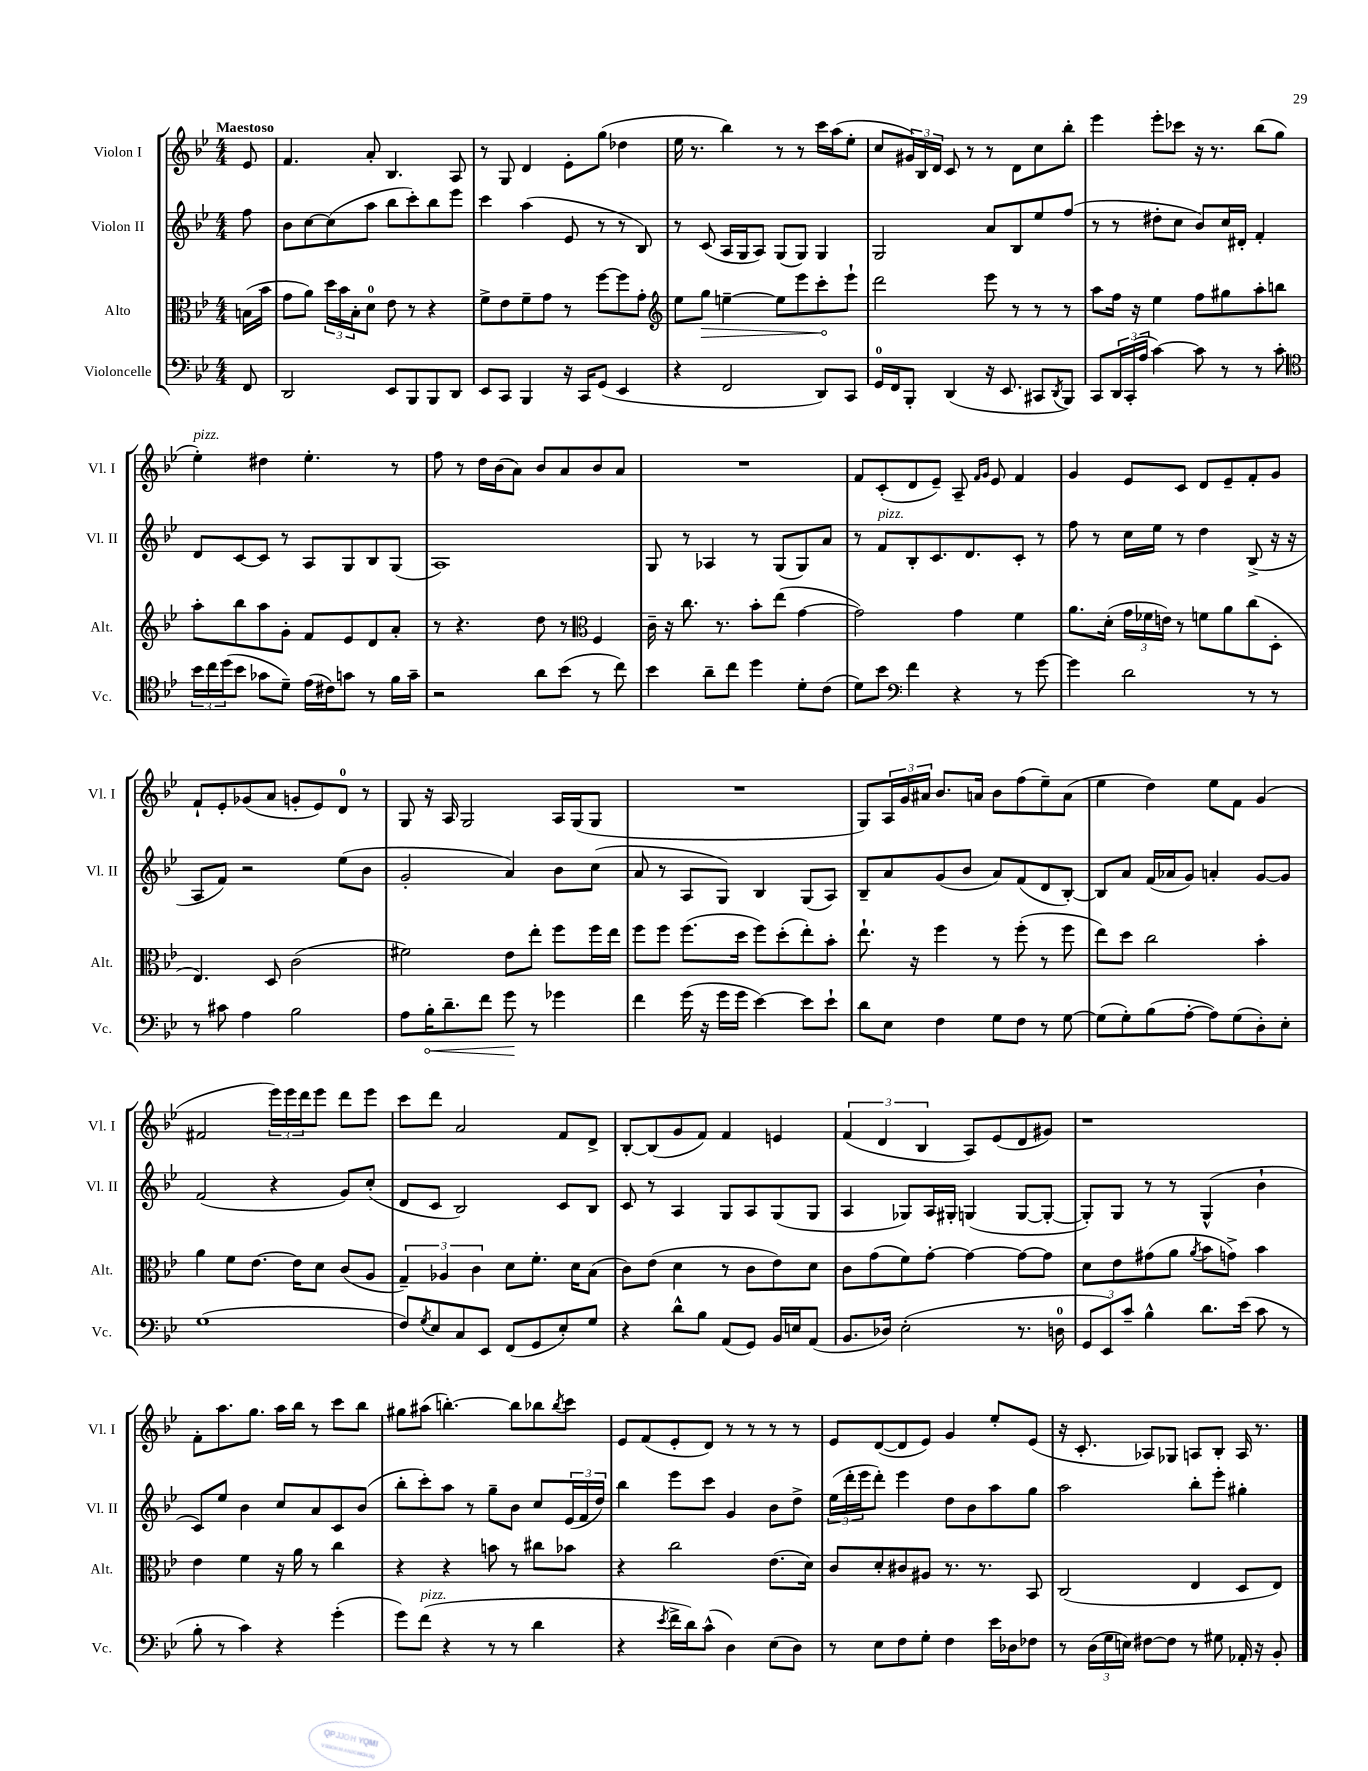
<<
\new StaffGroup <<
\new Staff = "s0" \with { instrumentName = "Violon I" shortInstrumentName = "Vl. I" } {
    \clef treble \key bes \major \numericTimeSignature \time 4/4 \partial 8 \tempo "Maestoso"
    ees'8 |
    f'4. a'8-. bes4. a8 |
    r8 g8 d'4 ees'8-. g''8( des''4 |
    ees''16 r8. bes''4) r8 r8 c'''16 a''16( ees''8-. |
    c''8 \tuplet 3/2 { gis'16) bes16 d'16 } c'8 r8 r8 d'8 c''8 bes''8-. |
    ees'''4 ees'''8-. ces'''8 r16 r8. bes''8( g''8 |
    ees''4-.^\markup { \italic "pizz." }) dis''4 ees''4.-. r8 |
    f''8 r8 d''16 bes'16( a'8) bes'8 a'8 bes'8 a'8 |
    R1 |
    f'8 c'8-.( d'8 ees'8--) a8-- \grace { f'16 g'16 } ees'8 f'4 |
    g'4 ees'8 c'8 d'8 ees'8-- f'8-. g'8 |
    f'8-! ees'8-. ges'8( a'8 g'8-. ees'8) d'8-0 r8 |
    g8 r16 a16 g2 a16 g16( g8 |
    R1 |
    g8) \tuplet 3/2 { a16 g'16 ais'16 } bes'8. a'16 bes'8 f''8( ees''8--) a'8( |
    ees''4 d''4) ees''8 f'8 g'4( |
    fis'2 \tuplet 3/2 { ees'''16) ees'''16 d'''16 } ees'''8 d'''8 ees'''8 |
    c'''8 d'''8 a'2 f'8 d'8-> |
    bes8~-. bes8( g'8 f'8) f'4 e'4 |
    \tuplet 3/2 { f'4( d'4 bes4 } a8) ees'8( d'8 gis'8) |
    r1 |
    f'8-. a''8. g''8. a''16 bes''16 r8 c'''8 bes''8 |
    gis''8 ais''8( b''4.~-.) b''8 bes''8 \acciaccatura { bes''8 } c'''8 |
    ees'8 f'8( ees'8-. d'8) r8 r8 r8 r8 |
    ees'8 d'8~( d'8 ees'8) g'4 ees''8-. ees'8( |
    r16 c'8.-. aes8) ges8 a8 bes8-. a16 r8. \bar "|." |
}
\new Staff = "s1" \with { instrumentName = "Violon II" shortInstrumentName = "Vl. II" } {
    \clef treble \key bes \major \numericTimeSignature \time 4/4 \partial 8
    f''8 |
    bes'8 c''8~ c''8( a''8 bes''8 c'''8-.) bes''8 ees'''8 |
    c'''4 a''4( ees'8 r8 r8 bes8) |
    r8 c'8( a16 g16 a8) g8( g8) g4 |
    g2 a'8 bes8 ees''8 f''8( |
    r8 r8 dis''8-. c''8 bes'8) c''16 dis'16-. f'4-. |
    d'8 c'8~ c'8 r8 a8 g8 bes8 g8( |
    a1) |
    g8 r8 aes4 r8 g8( g8) a'8 |
    r8 f'8^\markup { \italic "pizz." } bes8-. c'8. d'8. c'8-. r8 |
    f''8 r8 c''16 ees''16 r8 d''4 bes8->( r16 r16 |
    a8 f'8) r2 ees''8( bes'8 |
    g'2-. a'4) bes'8 c''8( |
    a'8 r8 a8 g8) bes4 g8( a8) |
    bes8-- a'8 g'8( bes'8 a'8) f'8( d'8 bes8~-.) |
    bes8 a'8 f'16( aes'16 g'8) a'4-. g'8~ g'8 |
    f'2( r4 g'8) c''8-.( |
    d'8 c'8 bes2) c'8 bes8 |
    c'8 r8 a4 g8 a8 g8( g8 |
    a4 ges8) a16 gis16-. g4( g8~ g8~-. |
    g8-.) g8 r8 r8 g4-^( bes'4-! |
    c'8) ees''8 bes'4 c''8 a'8 c'8 bes'8( |
    bes''8-. c'''8-.) a''8 r8 g''8-- bes'8 c''8 \tuplet 3/2 { ees'16( f'16 d''16) } |
    bes''4 ees'''8 c'''8 g'4 bes'8 d''8-> |
    \tuplet 3/2 { ees''16( d'''16-. ees'''16 } d'''8-.) ees'''4 d''8 bes'8 a''8 g''8 |
    a''2 bes''8-. ees'''8-. gis''4-. \bar "|." |
}
\new Staff = "s2" \with { instrumentName = "Alto" shortInstrumentName = "Alt." } {
    \clef alto \key bes \major \numericTimeSignature \time 4/4 \partial 8
    b16( bes'16 |
    g'8 a'8) \tuplet 3/2 { d''16 bes'16 bes16-. } d'8-0 ees'8 r8 r4 |
    f'8-> ees'8 f'8-- g'8 r8 f''8~ f''8 g'8-. |
    \clef treble ees''8 \once \override Hairpin.circled-tip = ##t g''8\> e''4~-- e''8 ees'''8 c'''8-.\! ees'''8-! |
    d'''2 ees'''8 r8 r8 r8 |
    a''8 f''16 r16 ees''4 f''8 gis''8 a''8-. b''8 |
    a''8-. bes''8 a''8 g'8-. f'8 ees'8 d'8 a'8-. |
    r8 r4. d''8 r8 \clef alto f4 |
    c'16-- r16 c''8. r8. bes'8-. ees''8( g'4~ |
    g'2) g'4 f'4 |
    a'8. d'16-.( \tuplet 3/2 { g'16 fes'16 e'16) } r8 f'8 a'8 c''8( d8-. |
    ees4.) d8 c'2( |
    fis'2) ees'8 ees''8-. f''8 f''16 ees''16 |
    f''8 f''8 f''8.( d''16 f''8) d''8-.( ees''8-.) bes'8-. |
    ees''8.-! r16 f''4 r8 f''8-.( r8 f''8 |
    ees''8) d''8 c''2 bes'4-. |
    a'4 f'8 ees'8.~ ees'16 d'8 c'8( a8 |
    \tuplet 3/2 { g4--) aes4 c'4 } d'8 f'8.-. d'16 bes8( |
    c'8) ees'8( d'4 r8 c'8 ees'8) d'8 |
    c'8 g'8( f'8) g'8~-. g'4~ g'8~ g'8 |
    d'8 ees'8 gis'8( a'8 \acciaccatura { a'8 } bes'8 g'8->) bes'4 |
    ees'4 f'4 r16 a'16 r8 c''4 |
    r4 r4 b'8 r8 cis''8 bes'8 |
    r4 c''2 ees'8.( d'16) |
    c'8 d'8-. cis'8 ais8 r8. r8. bes,8 |
    c2( ees4 d8 ees8) \bar "|." |
}
\new Staff = "s3" \with { instrumentName = "Violoncelle" shortInstrumentName = "Vc." } {
    \clef bass \key bes \major \numericTimeSignature \time 4/4 \partial 8
    f,8 |
    d,2 ees,8 bes,,8 bes,,8 d,8 |
    ees,8 c,8 bes,,4 r16 c,16 g,8( ees,4 |
    r4 f,2 d,8) c,8 |
    g,16-0 f,16 bes,,8-. d,4( r16 ees,8. cis,8 \acciaccatura { d,8 } bes,,8) |
    c,8 \tuplet 3/2 { d,16 c,16-.( a16 } c'4~) c'8 r8 r8 c'8-. |
    \clef tenor \tuplet 3/2 { bes'16 c''16 d''16( } bes'8 ges'8 d'8--) ees'16( cis'16) g'8 r8 f'16 g'16-- |
    r2 a'8 bes'8( r8 c''8) |
    bes'4 a'8-- c''8 d''4 d'8-. c'8( |
    d'8) bes'8 \clef bass f'4 r4 r8 g'8~ |
    g'4 d'2 r8 r8 |
    r8 cis'8 a4 bes2 |
    a8 \once \override Hairpin.circled-tip = ##t bes16-.\< d'8.-- f'8 g'8\! r8 ges'4 |
    f'4 g'16( r16 g'16 g'16 ees'4~) ees'8 ees'8-! |
    d'8 ees8 f4 g8 f8 r8 g8~ |
    g8( g8-.) bes8( a8~-. a8) g8( d8-.) ees8-. |
    g1( |
    f8) \acciaccatura { g8 } ees8 c8 ees,8 f,8( g,8 ees8-.) g8 |
    r4 d'8-^ bes8 a,8( g,8) bes,16 e16 a,8( |
    bes,8. des16) ees2-.( r8. d16-0 |
    \tuplet 3/2 { g,8 ees,8) c'8-- } bes4-^ d'8. ees'16( c'8 r8 |
    bes8-. r8 c'4) r4 g'4-.( |
    g'8) f'8^\markup { \italic "pizz." }( r4 r8 r8 d'4 |
    r4 \acciaccatura { ees'8 } f'16-> d'16) c'8-^( d4) ees8( d8) |
    r8 ees8 f8 g8-. f4 ees'16 des16 fes8 |
    r8 \tuplet 3/2 { d16( g16 e16) } fis8~ fis8 r8 gis8 aes,16-. r16 bes,8-. \bar "|." |
}
>>
>>
\layout { \context { \Score \remove "Bar_number_engraver" } }
